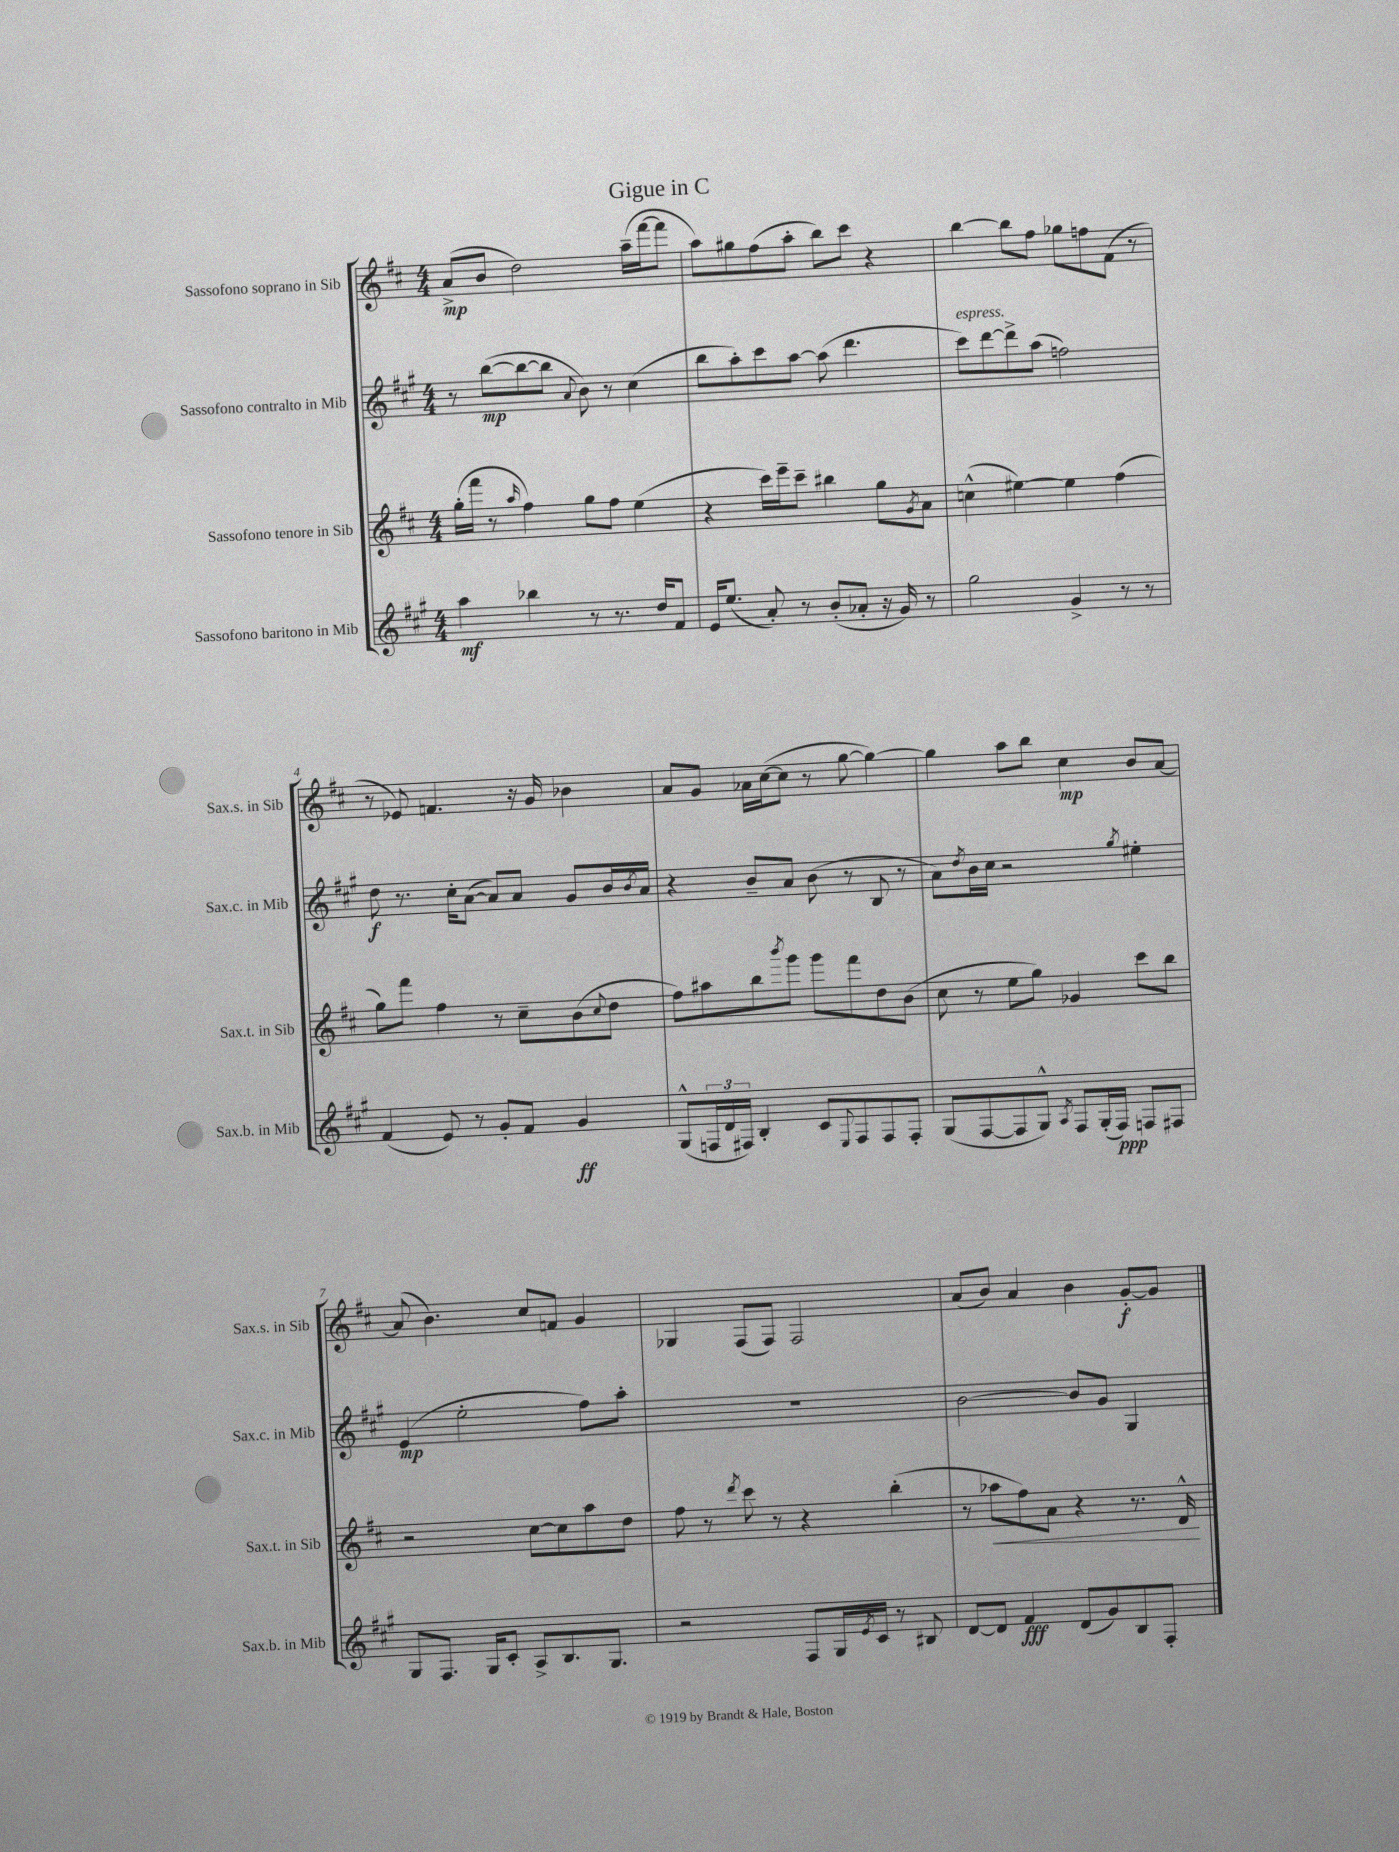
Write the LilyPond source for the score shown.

\header { title = "Gigue in C" }
<<
\new StaffGroup <<
\new Staff = "s0" \with { instrumentName = "Sassofono soprano in Sib" shortInstrumentName = "Sax.s. in Sib" } {
    \clef treble \key d \major \numericTimeSignature \time 4/4
    a'8->\mp( b'8 d''2) a''16--( fis'''16~ fis'''8 |
    a''8) gis''8 fis''8( a''8-. b''8) cis'''8 r4 |
    b''4~ b''8 fis''8 ges''8 f''8 fis'8( r8 |
    r8 ees'8) f'4. r16 g'16 bes'4 |
    a'8 g'8 aes'16 cis''16~( cis''8 r8 g''8~ g''4~) |
    g''4 a''8 b''8 cis''4\mp b'8 a'8~ |
    a'8( b'4.) cis''8 f'8 g'4 |
    ges4 fis8( fis8) fis2 |
    a'8( b'8) a'4 b'4 g'8~-.\f g'8 \bar "|." |
}
\new Staff = "s1" \with { instrumentName = "Sassofono contralto in Mib" shortInstrumentName = "Sax.c. in Mib" } {
    \clef treble \key a \major \numericTimeSignature \time 4/4
    r8 b''8~\mp( b''8~ b''8 \appoggiatura { a'8 } b'8) r8 cis''4( |
    b''8 a''8-.) cis'''8 a''8~ a''8( d'''4. |
    cis'''8^\markup { \italic "espress." }) d'''8~ d'''8-> a''8( f''2) |
    d''8\f r8. cis''16-. a'8~( a'8) a'8 gis'8 b'16 \acciaccatura { b'8 } a'16 |
    r4 b'8-- a'8 b'8( r8 b8 r8 |
    a'8) \acciaccatura { d''8 } b'16 cis''16 r2 \acciaccatura { gis''8 } eis''4-. |
    e'4\mp( e''2-. fis''8) a''8-. |
    R1 |
    b'2~ b'8 gis'8 gis4 \bar "|." |
}
\new Staff = "s2" \with { instrumentName = "Sassofono tenore in Sib" shortInstrumentName = "Sax.t. in Sib" } {
    \clef treble \key d \major \numericTimeSignature \time 4/4
    g''16-.( fis'''16 r8 \grace { a''16 } fis''4) g''8 fis''8 e''4( |
    r4 cis'''16) e'''16-- cis'''8-- bis''4 g''8 \acciaccatura { g'8 } a'8 |
    c''4-^( eis''4~) eis''4 fis''4( |
    g''8) fis'''8 fis''4 r8 cis''8-- b'8( \appoggiatura { cis''8 } d''8 |
    fis''8) ais''8 b''8 \acciaccatura { b'''8 } g'''8 g'''8 fis'''8 d''8 b'8( |
    cis''8 r8 e''8 g''8) ges'4 cis'''8 b''8 |
    r2 cis''8~ cis''8 a''8 d''8 |
    fis''8 r8 \acciaccatura { d'''8 } cis'''8 r8 r4 b''4-.( |
    r8 aes''8\< fis''8) a'8 r4 r8. d'16-^\! \bar "|." |
}
\new Staff = "s3" \with { instrumentName = "Sassofono baritono in Mib" shortInstrumentName = "Sax.b. in Mib" } {
    \clef treble \key a \major \numericTimeSignature \time 4/4
    a''4\mf bes''4 r8 r8. d''16 fis'8 |
    e'16 e''8.( a'8-.) r8 b'8-.( aes'8-. r16 gis'16) r8 |
    gis''2 gis'4-> r8 r8 |
    fis'4( e'8) r8 gis'8-. fis'8 gis'4\ff |
    gis8-^( \tuplet 3/2 { f16 d'16 fis16) } b4-. cis'8 \appoggiatura { e8 } fis8 fis8 fis8-. |
    gis8( fis8~ fis8 gis8-^) \acciaccatura { a8 } fis8 gis16-.( fis16\ppp) f8 fis8 |
    gis8 fis8. gis16 cis'8-. a8-> b8. gis8. |
    r2 fis8 gis16 \acciaccatura { e'8 } cis'16 r8 bis8 |
    d'8~ d'8 fis'4\fff d'8( gis'8) b8 fis8-. \bar "|." |
}
>>
>>
